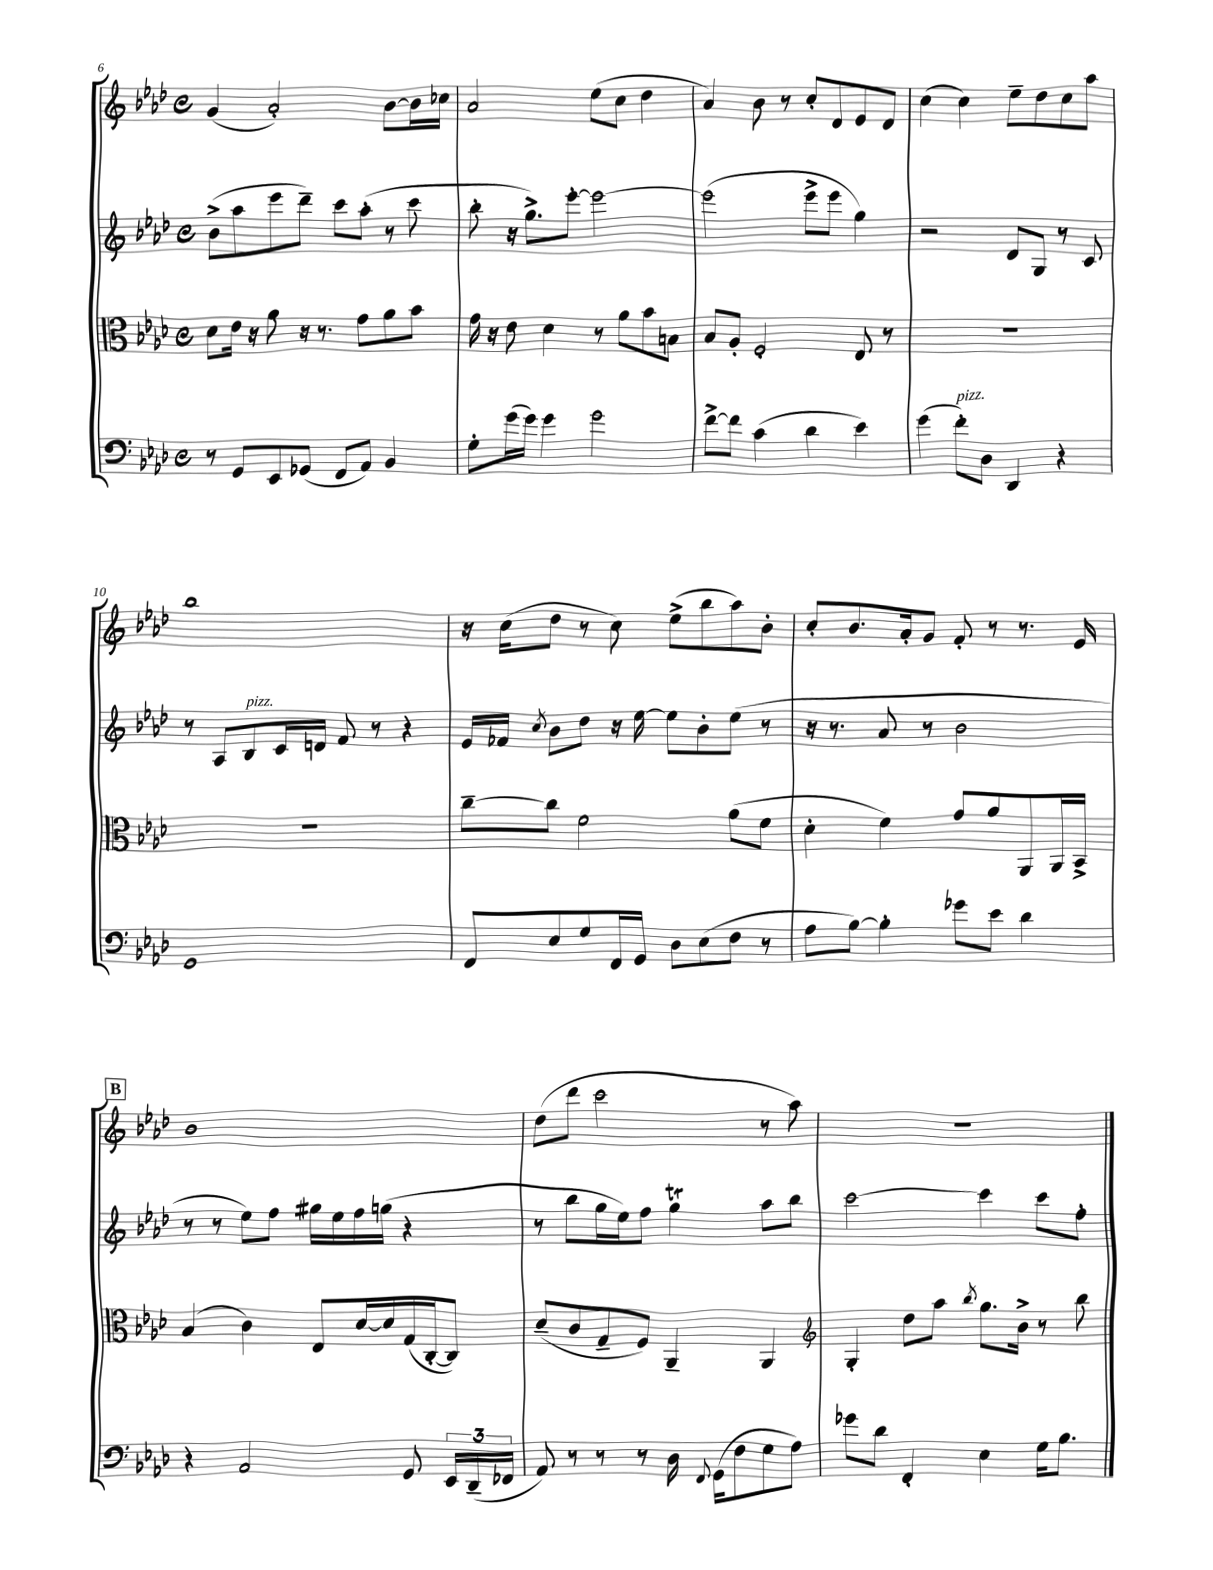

**kern	**kern	**kern	**kern
*staff4	*staff3	*staff2	*staff1
*clefF4	*clefC3	*clefG2	*clefG2
*k[b-e-a-d-]	*k[b-e-a-d-]	*k[b-e-a-d-]	*k[b-e-a-d-]
*M4/4	*M4/4	*M4/4	*M4/4
*met(c)	*met(c)	*met(c)	*met(c)
8r	8d-	(8b-^	(4g
8GG	16e-	8aa-	.
.	16r	.	.
8EE-	8a-	8eee-	2a-')
(8GG-	16r	8ddd-~)	.
.	8.r	.	.
8FF	.	8ccc	.
8AA-)	8g	(8aa-'	.
4BB-	8a-	8r	[8b-
.	8b-	8ccc	16b-]
.	.	.	16cc-
=	=	=	=
8G'	16g	8bb-'	2a-
.	16r	.	.
(16g	8e-	16r	.
16g)	.	8.gg^)	.
4g	4d-	.	.
.	.	[8eee-'	.
2g	8r	2eee-_	(8ee-
.	8a-	.	8cc
.	8b-	.	4dd-
.	8B	.	.
=	=	=	=
[8f^	8B-	(2eee-]	4a-)
8f]	8A-'	.	.
(4c	2F'	.	8b-
.	.	.	8r
4d-	.	8eee-^	8cc'
.	.	8eee-	8d-
4e-)	8E-	4gg)	8e-
.	8r	.	8d-
=	=	=	=
(4g	1r	2r	(4cc
8f')	.	.	4cc)
8D-	.	.	.
4DD-	.	8d-	8ee-~
.	.	8G	8dd-
4r	.	8r	8cc
.	.	8c	8aa-
=	=	=	=
1GG	1r	8r	1bb-
.	.	8A-	.
.	.	8B-	.
.	.	16c	.
.	.	16d	.
.	.	8f	.
.	.	8r	.
.	.	4r	.
=	=	=	=
8FF	[8cc~	16e-	16r
.	.	16f-	(16cc
.	.	8qcc	.
8E-	8cc]	8b-	8dd-
8G	2f	8dd-	8r
16FF	.	16r	8cc)
16GG	.	[16ee-	.
8D-	.	8ee-]	(8ee-^
(8E-	.	8b-'	8bb-
8F	(8a-	(8ee-	8aa-)
8r	8f	8r	8b-'
=	=	=	=
8A-	4d-'	16r	8cc'
.	.	8.r	.
[8B-)	.	.	8.b-
4B-']	4f)	8a-	.
.	.	.	16a-'
.	.	8r	8g
8g-	8g	2b-	8f'
8e-	8a-	.	8r
4d-	8AA-	.	8.r
.	16AA-	.	.
.	16BB-^	.	16e-
=	=	=	=
4r	(4B-	8r	1b-
.	.	8r	.
2AA-	4c)	8ee-)	.
.	.	8ff	.
.	8E-	16gg#	.
.	.	16ee-	.
.	[16d-	16ff	.
.	16d-]	(16gg	.
8GG	(16G	4r	.
.	[16C'	.	.
24EE-	8C])	.	.
(24DD-~	.	.	.
24FF-	.	.	.
=	=	=	=
8AA-)	(8d-~	8r	(8dd-
8r	8c	8bb-	8ddd-
8r	8G~	16gg	2ccc
.	.	16ee-)	.
8r	8F)	8ff	.
16D-	4AA-~	4gg	.
8qqFF	.	.	.
(16GG	.	.	.
8F	.	.	.
8G	4AA-	8aa-	8r
8A-)	.	8bb-	8aa-)
=	=	=	=
*	*clefG2	*	*
8g-	4G'	[2ccc	1r
8d-	.	.	.
4FF'	8dd-	.	.
.	8aa-	.	.
.	8qbb-	.	.
4E-	8.gg	4ccc]	.
.	16b-^	.	.
16G	8r	8ccc	.
8.B-	.	.	.
.	8bb-	8ff'	.
==	==	==	==
*-	*-	*-	*-
